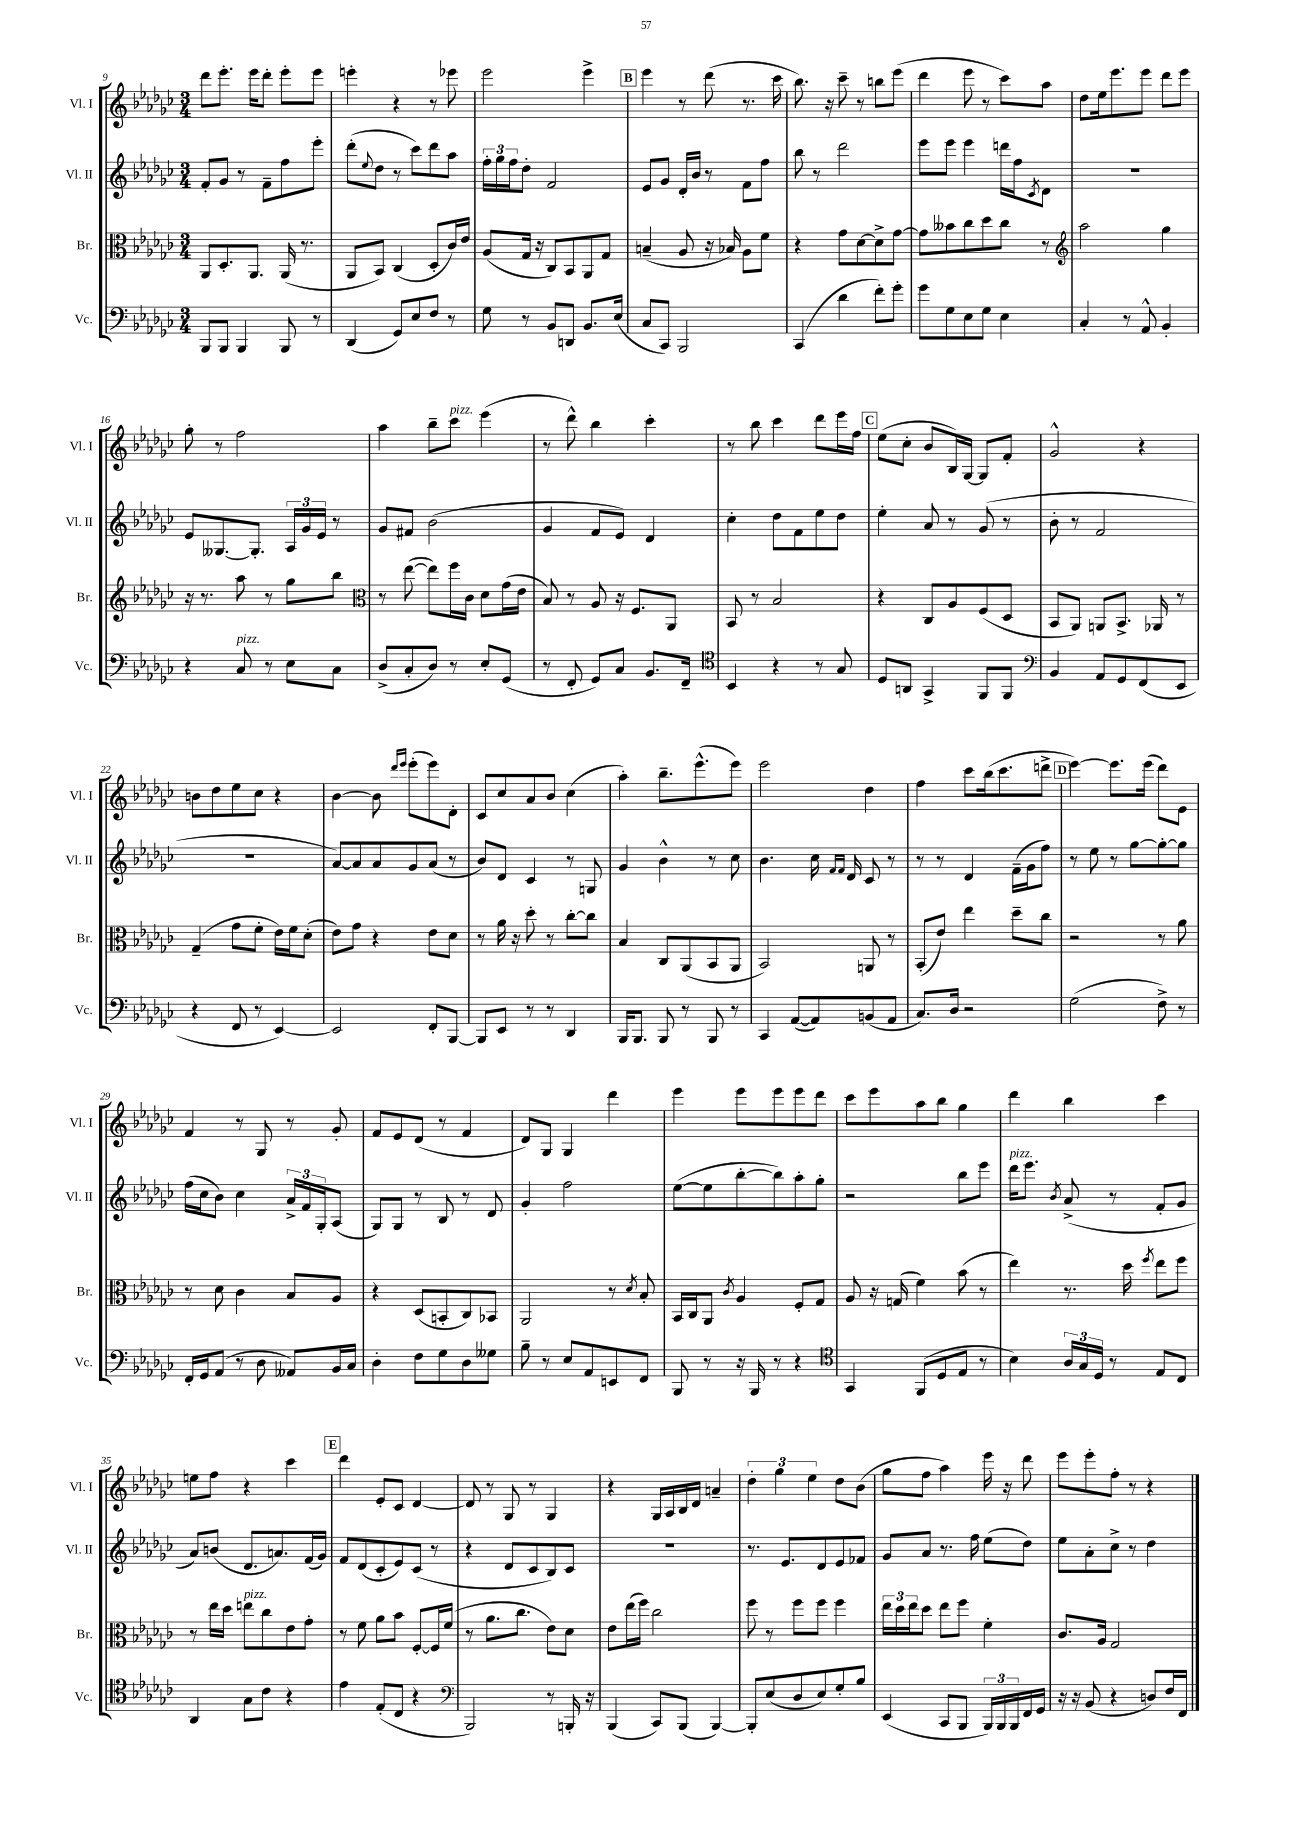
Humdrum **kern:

**kern	**kern	**kern	**kern
*part4	*part3	*part2	*part1
*staff4	*staff3	*staff2	*staff1
*I"Vc.	*I"Br.	*I"Vl. II	*I"Vl. I
*I'Vc.	*I'Br.	*I'Vl. II	*I'Vl. I
*clefF4	*clefC3	*clefG2	*clefG2
*k[b-e-a-d-g-c-]	*k[b-e-a-d-g-c-]	*k[b-e-a-d-g-c-]	*k[b-e-a-d-g-c-]
*M3/4	*M3/4	*M3/4	*M3/4
=9	=9	=9	=9
8BBB-/L	8AA-/L	8f'/L	8ddd-\L
8BBB-/J	8.D-'/	8g-/J	8.eee-'\J
4BBB-/	.	8r	.
.	8.AA-/J	.	16eee-\KL
.	.	8f~\L	8ddd-'\J
8BBB-/	(16AA-/	8ff\	8eee-'\L
.	8.r	.	.
8r	.	8eee-'\J	8eee-\J
=10	=10	=10	=10
(4DD-/	8AA-/L	(8ddd-'\L	4eeen'\
.	.	8qqee-/	.
.	8BB-/J)	8dd-\J	.
8GG-/L)	(4C-/	8r	4r
8E-/	.	8ccc-\L)	.
8F/J	8D-'/L	8ddd-\	8r
8r	16c-/L)	8aa-\J	8eee-X\
.	16e-/JJ	.	.
=11	=11	=11	=11
8G-\	(8A-/L	24ff'\LL	2eee-\
.	.	24gg-\	.
.	.	24ff\J	.
8r	16G-/Jk	8dd-'\J	.
.	16r	.	.
8BB-/L	8C-/L)	2f/	.
8DDn/J	8BB-/	.	.
8.BB-/L	8AA-/	.	4eee-^\
.	8G-/J	.	.
(16E-/Jk	.	.	.
!!LO:REH:place=s1:t=B
=12	=12	=12	=12
8C-/L	(4Bn~/	8e-/L	4eee-\
8CC-/J)	.	8g-/J	.
2BBB-/	8A-/	16d-'/LL	8r
.	.	16b-/JJ	.
.	16r	8r	(8ddd-\
.	16B-X/)	.	.
.	8A-\L	8f\L	8.r
.	8f\J	8ff\J	.
.	.	.	16ccc-\
=13	=13	=13	=13
(4CC-/	4r	8bb-\	8.bb-\)
.	.	8r	.
.	.	.	16r
4d-\	8g-\L	2ddd-\	8ccc-~\
.	[8d-\	.	8r
8f'\L)	8d-^\]	.	8bbn\L
8g-'\J	[8g-\J	.	(8eee-\J
=14	=14	=14	=14
8g-\L	8g-\L]	8eee-\L	4ddd-\
8G-\	8b--X\	8eee-\J	.
8E-\	8cc-\	4eee-\	8eee-\
8G-\J	8dd-\	.	8r
4E-\	8cc-\J	16dddn\LL	8ccc-\L)
.	.	16ff\J	.
.	.	8qc-/	.
.	8r	8d-\J	8aa-\J
=15	=15	=15	=15
*	*clefG2	*	*
4C-'/	2aa-\	2.r	8dd-\L
.	.	.	16ee-\k
.	.	.	8.eee-\
8r	.	.	.
8AA-^^/	.	.	8eee-\J
4BB-'/	4gg-\	.	8ddd-\L
.	.	.	8eee-\J
!!LO:LB:g=z
=16	=16	=16	=16
4r	16r	8e-/L	8gg-'\
.	8.r	.	.
.	.	[8.G--X/	8r
!LO:TX:a:i:t=pizz.	!	!	!
8C-/	8aa-\	.	2ff\
.	.	8.G--'/J]	.
8r	8r	.	.
8E-\L	8gg-\L	24A-/LL	.
.	.	24g-/	.
.	.	24e-/JJ	.
8C-\J	8bb-\J	8r	.
=17	=17	=17	=17
*	*clefC3	*	*
(8D-^/L	8r	8g-/L	4aa-\
8C-'/	([8ee-\	8f#X/J	.
8D-/J)	8ee-\L])	(2b-\	8bb-~\L
!	!	!	!LO:TX:a:i:t=pizz.
8r	16ff\L	.	8ccc-\J
.	16c-\JJ	.	.
8E-'/L	8d-\L	.	(4eee-\
(8GG-/J	(16g-\L	.	.
.	16e-\JJ	.	.
=18	=18	=18	=18
8r	8B-/)	4g-/	8r
8FF'/	8r	.	8ddd-^^\)
8GG-/L)	8A-/	8f/L	4bb-\
8C-/J	16r	8e-/J)	.
.	8.F/L	.	.
8.BB-/L	.	4d-/	4ccc-'\
.	8AA-/J	.	.
16FF~/Jk	.	.	.
=19	=19	=19	=19
*clefC4	*	*	*
4BB-/	8BB-/	4cc-'\	8r
.	8r	.	8bb-\
4r	2B-/	8dd-\L	4ccc-\
.	.	8f\	.
8r	.	8ee-\	8ddd-\L
8G-/	.	8dd-\J	16eee-\L
.	.	.	16ff\JJ
!!LO:REH:place=s1:t=C
=20	=20	=20	=20
8D-/L	4r	4ee-'\	(8ee-\L
8AAn/J	.	.	8cc-'\J
4GG-^/	8C-/L	8a-/	8b-/L
.	8A-/	8r	16B-/L)
.	.	.	[16G-/JJ
8FF/L	(8F/	(8g-/	8G-/L]
8FF/J	8D-/J	8r	8f'/J
=21	=21	=21	=21
*clefF4	*	*	*
4BB-/	8BB-/L	8b-'\	2g-^^/
.	8AA-/J)	8r	.
8AA-/L	8AAn/L	2f/	.
8GG-/	8.BB-^/J	.	.
(8FF/	.	.	4r
.	16AA-X/	.	.
8EE-/J	8r	.	.
!!LO:LB:g=z
=22	=22	=22	=22
4r	(4G-~/	2.r	8bn\L
.	.	.	8dd-\
8FF/	8g-\L	.	8ee-\
8r	8f'\J	.	8cc-\J
[4EE-/)	16e-\LL)	.	4r
.	16f\J	.	.
.	(8d-'\J	.	.
=23	=23	=23	=23
2EE-/]	8e-\L)	[8a-/L)	[4b-\
.	8g-\J	8a-/]	.
.	4r	8a-/	8b-\]
.	.	.	16qqddd-/LL
.	.	.	16qqeee-/JJ
.	.	8g-/	(8eee-'\L
8FF'/L	8e-\L	(8a-/J	8eee-\)
[8BBB-/J	8d-\J	8r	8d-'\J
=24	=24	=24	=24
8BBB-/L]	8r	8b-/L)	8c-/L
8EE-/J	16a-\	8d-/J	8cc-/
.	16r	.	.
8r	8dd-'\	4c-/	8a-/
8r	8r	.	8b-/J
4DD-/	[8cc-'\L	8r	(4cc-\
.	8cc-\J]	8Gn/	.
=25	=25	=25	=25
16BBB-/KL	4B-/	4g-/	4aa-'\)
8.BBB-/J	.	.	.
8BBB-/	8C-/L	4b-^^\	8.bb-~\L
8r	(8AA-/	.	.
.	.	.	(8.eee-^^\
8BBB-/	8BB-/	8r	.
8r	8AA-/J	8cc-\	8eee-\J)
=26	=26	=26	=26
4CC-/	2BB-/)	4.b-\	2eee-\
([8AA-/L	.	.	.
8AA-/])	.	16cc-\	.
.	.	16qqf/LL	.
.	.	16qqf/JJ	.
.	.	16d-/	.
(8BBn/	8AAn/	8c-/	4dd-\
8AA-/J	8r	8r	.
=27	=27	=27	=27
8.C-/L)	(8BB-'/L	8r	4ff\
.	8e-/J)	8r	.
16D-/Jk	.	.	.
2r	4ee-\	4d-/	8ccc-\L
.	.	.	(16bb-\k
.	.	.	8.ccc-\
.	8dd-~\L	(16f~\LL	.
.	.	16g-\J	.
.	8cc-\J	8ff\J)	8dddn^\J
!!LO:REH:place=s1:t=D
=28	=28	=28	=28
(2G-\	2r	8r	[4eee-\)
.	.	8ee-\	.
.	.	8r	8.eee-\L]
.	.	[8gg-\L	.
.	.	.	(16eee-\Jk
8F^\)	8r	8gg-'\_	8ddd-\L)
8r	8a-\	8gg-\J]	8e-\J
!!LO:LB:g=z
=29	=29	=29	=29
16FF'/LL	8r	(16ff\LL	4f/
16GG-/J	.	16cc-\J	.
(8AA-/J	8d-\	8b-\J)	.
8r	4c-\	4cc-\	8r
8D-\	.	.	8G-/
8AA--X/L)	8B-/L	24a-^/LL	8r
.	.	24f/	.
.	.	24G-'/J	.
16BB-/L	8A-/J	(8A-/J	8g-'/
16C-/JJ	.	.	.
=30	=30	=30	=30
4D-'\	4r	8G-/L)	8f/L
.	.	8G-/J	8e-/
8F\L	(8D-/L	8r	(8d-/J
8G-\	8BBn'/	8B-/	8r
8D-\	8C-/)	8r	4f/
8G--X\J	8BB-X/J	8d-/	.
=31	=31	=31	=31
8B-~\	2AA-/	4g-'/	8d-/L)
8r	.	.	8G-/J
8E-/L	.	2ff\	4G-/
8AA-/	.	.	.
8EEn/	8r	.	4ddd-\
.	8qd-/	.	.
8FF/J	8B-'/	.	.
=32	=32	=32	=32
8BBB-/	16BB-/LL	([8ee-\L	4eee-\
.	16C-/J	.	.
8r	8AA-/J	8ee-\]	.
.	8qc-/	.	.
16r	4A-/	[8bb-'\	8eee-\L
16BBB-/	.	.	.
8r	.	8bb-\])	8eee-\
4r	8F'/L	8aa-'\	8eee-\
.	8G-/J	8gg-'\J	8ddd-\J
=33	=33	=33	=33
*clefC4	*	*	*
4GG-/	8A-/	2r	8ccc-\L
.	16r	.	8eee-\
.	(16Gn/	.	.
(8FF/L	4f\)	.	8aa-\
8D-/	.	.	8bb-\J
8E-/J	(8b-\	8bb-\L	4gg-\
8r	8r	8eee-\J	.
=34	=34	=34	=34
!	!	!LO:TX:a:i:t=pizz.	!
4B-\)	4ee-\)	16ddd-\KL	4ddd-\
.	.	8.eee-\J	.
.	.	8qb-/	.
24A-/LL	8.r	(8a-^/	4bb-\
24G-/	.	.	.
24D-/JJ	.	.	.
8r	.	8r	.
.	16dd-\	.	.
.	8qff/	.	.
8E-/L	8ee-\L	8f'/L	4ccc-\
8C-/J	8ff\J	8g-/J	.
!!LO:LB:g=z
=35	=35	=35	=35
4AA-/	8r	8a-/L)	8een\L
.	16ee-\LL	(8bn/J	8ff\J
.	16dd-\JJ	.	.
!	!LO:TX:a:i:t=pizz.	!	!
8G-\L	8een\L	8.d-/L	4r
8c-\J	8cc-\	.	.
.	.	8.an/)	.
4r	8e-\	.	4ccc-\
.	8g-'\J	(16f/L	.
.	.	16g-/JJ)	.
!!LO:REH:place=s1:t=E
=36	=36	=36	=36
4e-\	8r	8f/L	4ddd-\
.	8f\	(8d-/	.
(8E-'/L	8a-\L	8c-'/	8e-'/L
8C-/J	8b-\J	8e-/)	8c-/J
4r	[8F'/L	(8c-/J	[4d-/
.	16F/L]	8r	.
.	(16f/JJ	.	.
=37	=37	=37	=37
*clefF4	*	*	*
2BBB-/)	8r	4r	8d-/]
.	8.a-\L	.	8r
.	.	8d-/L	8G-/
.	8.cc-\J	.	.
.	.	8c-/	8r
8r	8e-\L)	8B-/)	4G-/
16BBBn'/	8d-\J	8c-/J	.
16r	.	.	.
=38	=38	=38	=38
(4BBB-/	8e-\L	2.r	4r
.	(16ee-\L	.	.
.	16ff\JJ)	.	.
8CC-/L)	2cc-\	.	16G-/LL
.	.	.	16A-/
(8BBB-/J	.	.	16B-/
.	.	.	16d-/JJ
[4BBB-/)	.	.	4an~/
=39	=39	=39	=39
8BBB-'/L]	8ff\	8.r	6dd-'\
(8E-/	8r	.	.
.	.	.	6gg-\
.	.	8.e-/L	.
8D-/	8ff\L	.	.
.	.	.	6ee-\
8E-/)	8ff\J	8d-/	.
8G-'/	4ff\	8e-/	8dd-\L
8B-/J	.	8f-X/J	(8b-\J
=40	=40	=40	=40
(4EE-/	24ee-\LL	8g-/L	8gg-\L
.	24dd-\	.	.
.	24ee-\J	.	.
.	8dd-\J	8a-/J	8ff\J
8CC-/L	8ee-\L	8.r	4aa-\)
8BBB-/J	8ff\J	.	.
.	.	16ff\	.
24BBB-/LL)	4f'\	(8ee-\L	16eee-\
24BBB-/	.	.	.
.	.	.	16r
24BBB-/	.	.	.
16FF/	.	8dd-\J)	8ddd-\
16GG-/JJ	.	.	.
=41	=41	=41	=41
16r	8.c-/L	8ee-\L	8eee-\L
16r	.	.	.
(8BB-/	.	8a-'\	8eee-'\
.	16A-/Jk	.	.
4r	2G-/	8cc-^\J	8ff'\J
.	.	8r	8r
8Dn/L)	.	4dd-\	4r
16F/L	.	.	.
16FF/JJ	.	.	.
==	==	==	==
*-	*-	*-	*-
